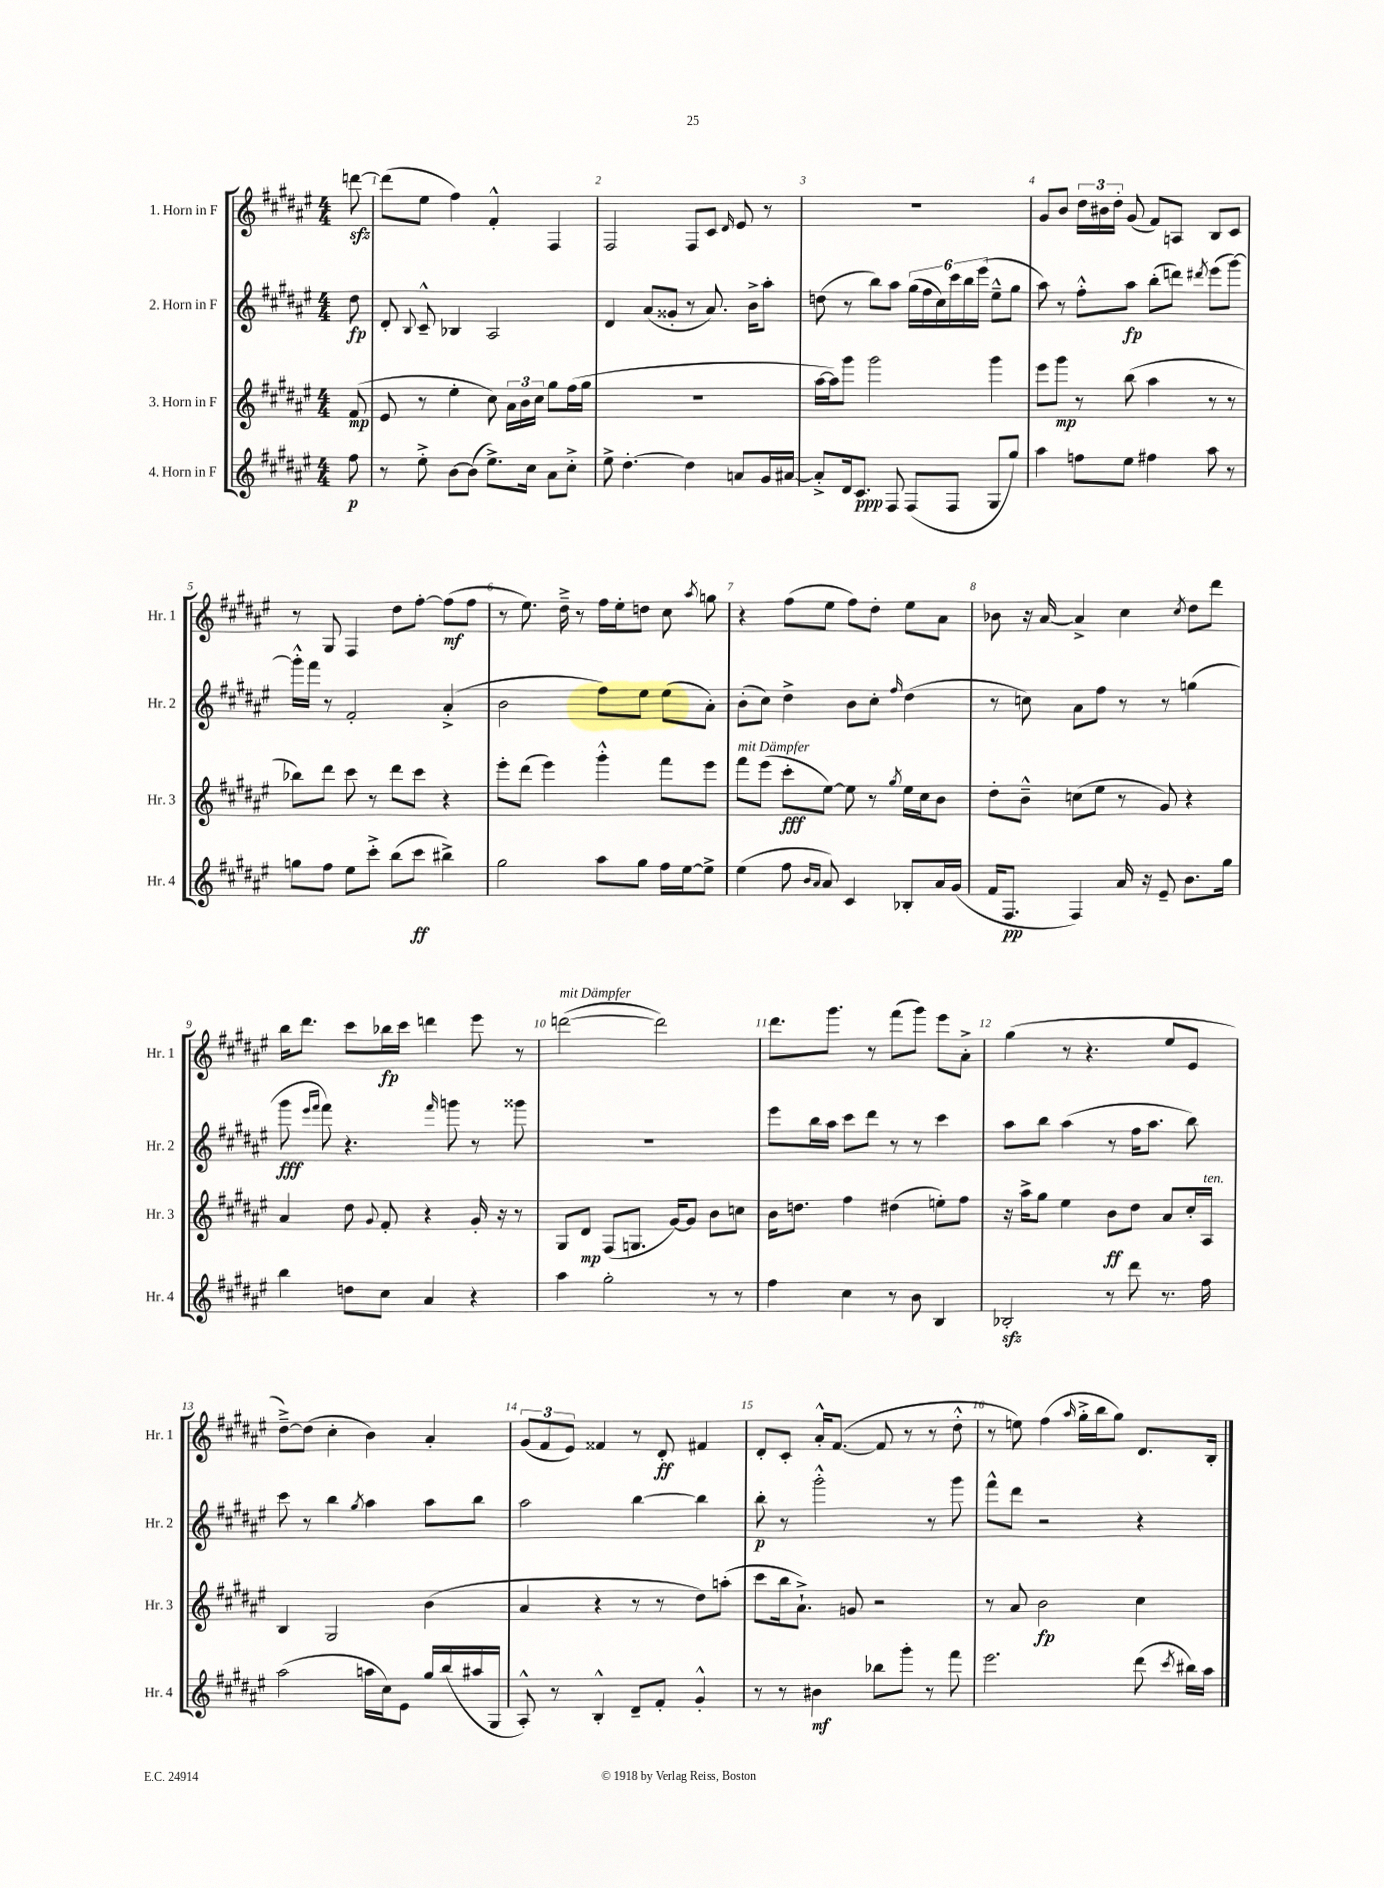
<<
\new StaffGroup <<
\new Staff = "s0" \with { instrumentName = "1. Horn in F" shortInstrumentName = "Hr. 1" } {
    \clef treble \key fis \major \numericTimeSignature \time 4/4 \partial 8
    \autoBeamOff d'''8~\sfz |
    d'''8[( eis''8] fis''4) fis'4-.-^ fis4 |
    fis2 fis8[ cis'8] \grace { dis'16 } eis'8 r8 |
    R1 |
    gis'8[ b'8] \tuplet 3/2 { dis''16[ bis'16 dis''16]-. } gis'8( fis'8[) a8] b8[ cis'8] |
    r8 gis8 fis4 dis''8[ fis''8]~-. fis''8[\mf( fis''8] |
    r8 eis''8.) dis''16---> r8 fis''16[ eis''16-. d''8] cis''8 \acciaccatura { ais''8 } g''8 |
    r4 fis''8[( eis''8] fis''8[) dis''8]-. eis''8[ ais'8] |
    bes'8 r16 ais'16~ ais'4-> cis''4 \acciaccatura { cis''8 } dis''8[ dis'''8] |
    b''16[ dis'''8.] cis'''8[ bes''16\fp cis'''16] d'''4 eis'''8 r8 |
    d'''2~^\markup { \italic "mit Dämpfer" }( d'''2) |
    dis'''8.[ gis'''8.] r8 fis'''8[( gis'''8]) eis'''8[ ais'8]-.-> |
    gis''4( r8 r4. eis''8[ eis'8] |
    dis''8[~--->) dis''8]( cis''4-. b'4) ais'4-. |
    \tuplet 3/2 { gis'8[( fis'8 eis'8]) } fisis'4 r8 dis'8-.\ff fis'4 |
    dis'8[-. cis'8]-. ais'16[-.-^ fis'8.]~( fis'8 r8 r8 dis''8-.-^ |
    r8 e''8) fis''4( \grace { ais''16 } gis''16[-.-> b''16 gis''8]) dis'8.[ b16]-. \bar "|." |
}
\new Staff = "s1" \with { instrumentName = "2. Horn in F" shortInstrumentName = "Hr. 2" } {
    \clef treble \key fis \major \numericTimeSignature \time 4/4 \partial 8
    \autoBeamOff dis''8\fp |
    dis'8-. \appoggiatura { b8 } cis'8---^ bes4 ais2 |
    dis'4 ais'8[( gisis'8]-. r8 ais'8.) b'16[-> ais''8]-. |
    d''8( r8 b''8[) ais''8] \tuplet 6/4 { gis''16[( fis''16 cis''16) cis'''16 b''16 eis'''16]( } eis''8[---^ gis''8] |
    ais''8) r8 fis''8[-.-^ ais''8]\fp b''8[-.( d'''8]) \acciaccatura { dis'''8 } eis'''8[( gis'''8]~) |
    gis'''16[-.-^ fis'''16] r8 fis'2-. ais'4-.->( |
    b'2 fis''8[) eis''8] eis''8[( ais'8]-.) |
    b'8[-.( cis''8]) dis''4-> b'8[ cis''8]-. \grace { fis''16 } dis''4( |
    r8 c''8) ais'8[ fis''8] r8 r8 g''4( |
    gis'''8\fff \grace { eis'''16[ fis'''16] } fis'''8) r4. \grace { fis'''16 } g'''8 r8 gisis'''8 |
    R1 |
    eis'''8[ b''16 ais''16] cis'''8[ dis'''8] r8 r8 cis'''4 |
    ais''8[ b''8] ais''4( r8 fis''16[ ais''8.] b''8) |
    cis'''8 r8 b''4 \acciaccatura { gis''8 } ais''4 ais''8[ b''8] |
    ais''2 b''4~ b''4 |
    b''8-.\p r8 gis'''2-.-^ r8 gis'''8 |
    fis'''8[-^ dis'''8] r2 r4 \bar "|." |
}
\new Staff = "s2" \with { instrumentName = "3. Horn in F" shortInstrumentName = "Hr. 3" } {
    \clef treble \key fis \major \numericTimeSignature \time 4/4 \partial 8
    \autoBeamOff fis'8\mp( |
    eis'8 r8 eis''4-. cis''8) \tuplet 3/2 { ais'16[ b'16 cis''16] } gis''8[ fis''16( gis''16] |
    R1 |
    ais''16[~ ais''16) gis'''8] gis'''2 gis'''4 |
    eis'''8[ gis'''8]\mp r8 b''8( ais''4 r8 r8 |
    bes''8[) dis'''8] cis'''8 r8 dis'''8[ cis'''8] r4 |
    eis'''8[-. dis'''8]( eis'''4) gis'''4-.-^ fis'''8[ eis'''8] |
    fis'''8[^\markup { \italic "mit Dämpfer" } eis'''8]( cis'''8[-.\fff eis''8]~) eis''8 r8 \acciaccatura { gis''8 } eis''16[ cis''16 b'8] |
    dis''8[-. b'8]---^ c''8[( eis''8] r8 gis'8) r4 |
    ais'4 dis''8 \appoggiatura { gis'8 } fis'8-. r4 gis'16-. r16 r8 |
    gis8[ dis'8]\mp fis8[( g8.] gis'16[~) gis'8] b'8[ c''8] |
    b'16[ d''8.] fis''4 dis''4( e''8[-.) fis''8] |
    r16 ais''16[-> gis''8] eis''4 b'8[\ff dis''8] ais'8[ cis''16-. ais16]^\markup { \italic "ten." } |
    b4 gis2 b'4( |
    ais'4 r4 r8 r8 dis''8[) a''8]-.( |
    cis'''8[ b''16 ais'8.]-!->) g'8 r2 |
    r8 ais'8 b'2\fp cis''4 \bar "|." |
}
\new Staff = "s3" \with { instrumentName = "4. Horn in F" shortInstrumentName = "Hr. 4" } {
    \clef treble \key fis \major \numericTimeSignature \time 4/4 \partial 8
    \autoBeamOff fis''8\p |
    r8 eis''8-.-> b'8[~ b'8]( eis''8.[->) cis''16] ais'8[ cis''8]-.-> |
    eis''8-> dis''4.~-. dis''4 a'8[ gis'16 ais'16]~ |
    ais'8[-.-> dis'16 cis'8.]\ppp fis8 fis8[( fis8] gis8[ gis''8]) |
    ais''4 f''8[ eis''8] fis''4 ais''8 r8 |
    g''8[ fis''8] eis''8[ cis'''8]-.-> b''8[( cis'''8]\ff bis''4->) |
    gis''2 ais''8[ gis''8] fis''16[ eis''16~ eis''8]-> |
    eis''4( fis''8 \grace { b'16[ ais'16] } ais'8) cis'4 bes8[-. ais'16 gis'16]( |
    fis'16[ fis8.]\pp fis4) ais'16 r16 eis'8-- b'8.[ gis''16] |
    b''4 d''8[ cis''8] ais'4 r4 |
    ais''4 gis''2-. r8 r8 |
    fis''4 cis''4 r8 b'8 b4 |
    bes2-.\sfz r8 dis'''8 r8. fis''16 |
    ais''2( a''16[ cis''16) eis'8] gis''16[ b''16( ais''16 gis16] |
    ais8-.-^) r8 b4-.-^ dis'8[-- fis'8]-. gis'4-.-^ |
    r8 r8 bis'4\mf bes''8[ gis'''8]-. r8 fis'''8 |
    eis'''2. dis'''8( \acciaccatura { cis'''8 } bis''16[) ais''16] \bar "|." |
}
>>
>>
\layout { \context { \Score \override BarNumber.break-visibility = ##(#f #t #t) barNumberVisibility = #all-bar-numbers-visible } }
